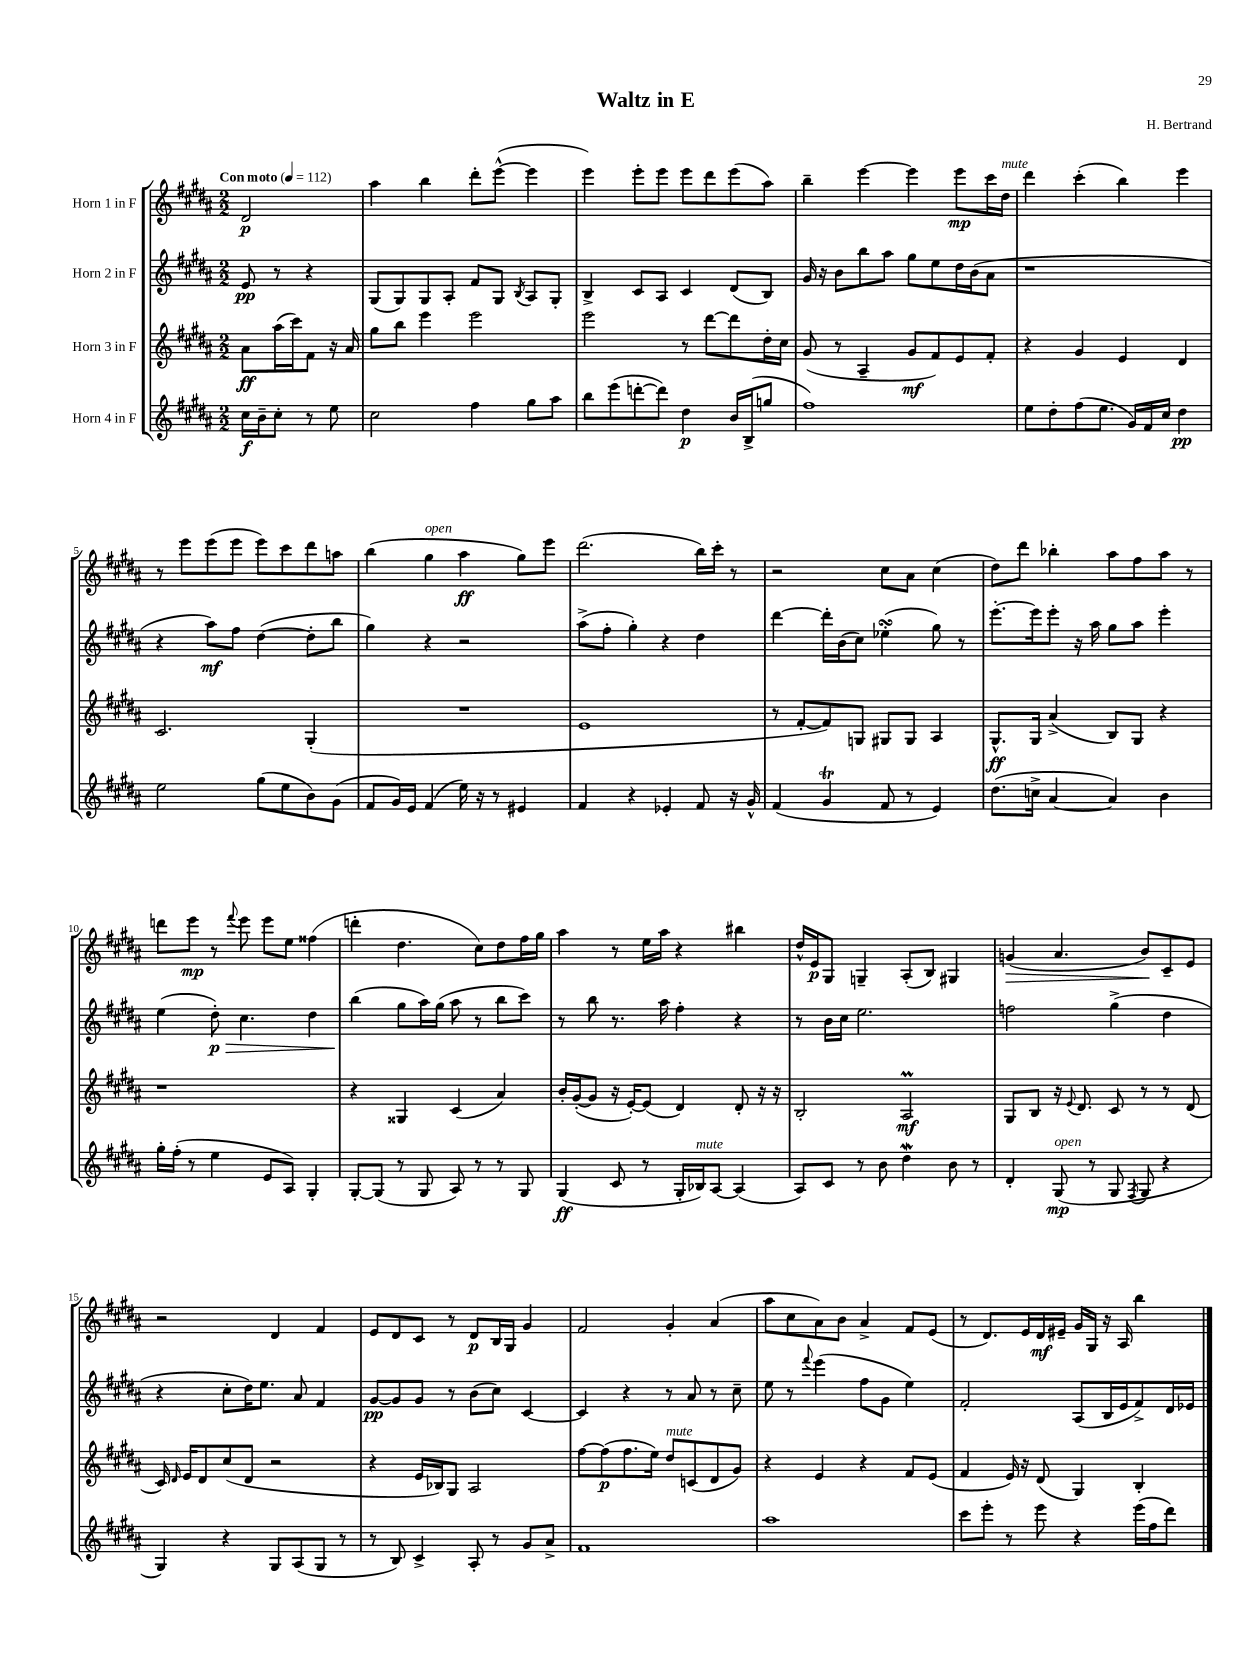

**kern	**kern	**kern	**kern
*staff4	*staff3	*staff2	*staff1
*clefG2	*clefG2	*clefG2	*clefG2
*k[f#c#g#d#a#]	*k[f#c#g#d#a#]	*k[f#c#g#d#a#]	*k[f#c#g#d#a#]
*M2/2	*M2/2	*M2/2	*M2/2
*MM112	*MM112	*MM112	*MM112
16cc#	8a#	8e	2d#
16b~	.	.	.
8cc#'	(16aa#	8r	.
.	16ccc#)	.	.
8r	8f#	4r	.
8ee	16r	.	.
.	16a#	.	.
=	=	=	=
2cc#	8gg#	(8G#	4aa#
.	8bb	8G#)	.
.	4eee	8G#	4bb
.	.	8A#'	.
4ff#	2eee	8f#	8ddd#'
.	.	8G#	([8eee^^
.	.	8qB	.
8gg#	.	8A#	4eee]
8aa#	.	8G#'	.
=	=	=	=
8bb	2eee	4B^	4eee)
(8eee	.	.	.
[8ddd'	.	8c#	8eee'
8ddd])	.	8A#	8eee
4dd#	8r	4c#	8eee
.	[8ddd#	.	8ddd#
16b	8ddd#]	(8d#	(8eee
(16B^	.	.	.
8gg	16dd#'	8B)	8aa#)
.	16cc#	.	.
=	=	=	=
1ff#)	(8g#	16g#	4bb~
.	.	16r	.
.	8r	8b	.
.	4A#~	8bb	[4eee
.	.	8aa#	.
.	8g#	8gg#	4eee]
.	8f#)	8ee	.
.	8e	16dd#	8eee
.	.	(16b	.
.	8f#'	8a#	16ccc#
.	.	.	16dd#
=	=	=	=
8ee	4r	1r	4ddd#
8dd#'	.	.	.
(8ff#	4g#	.	(4ccc#'
8.ee	.	.	.
.	4e	.	4bb)
16g#)	.	.	.
16f#	.	.	.
16cc#	.	.	.
4dd#	4d#	.	4eee
=	=	=	=
2ee	2.c#	4r	8r
.	.	.	8eee
.	.	8aa#)	(8eee
.	.	8ff#	8eee
(8gg#	.	([4dd#	8eee)
8ee	.	.	8ccc#
8b)	(4G#'	8dd#']	8ddd#
(8g#	.	8bb	8aa
=	=	=	=
8f#	1r	4gg#)	(4bb
16g#)	.	.	.
16e	.	.	.
(4f#	.	4r	4gg#
16ee)	.	2r	4aa#
16r	.	.	.
8r	.	.	.
4e#	.	.	8gg#)
.	.	.	8eee
=	=	=	=
4f#	1e	(8aa#^	(2.ddd#
.	.	8ff#'	.
4r	.	4gg#')	.
4e-'	.	4r	.
8f#	.	4dd#	16bb)
.	.	.	16ccc#'
16r	.	.	8r
16g#^^	.	.	.
=	=	=	=
(4f#	8r	[4ddd#	2r
.	[8f#'	.	.
4g#	8f#])	16ddd#']	.
.	.	(16b	.
.	8G	8cc#)	.
8f#	8G#	(4ee-'	8cc#
8r	8G#	.	8a#
4e)	4A#	8gg#)	(4cc#
.	.	8r	.
=	=	=	=
(8.dd#	8.G#^^	[8.eee'	8dd#)
.	.	.	8ddd#
16cc^	16G#	16eee]	.
[4a#	(4a#^	8eee'	4bb-'
.	.	16r	.
.	.	16aa#	.
4a#])	8B)	8gg#	8aa#
.	8G#	8aa#	8ff#
4b	4r	4eee'	8aa#
.	.	.	8r
=	=	=	=
16gg#'	1r	(4ee	8ddd
(16ff#'	.	.	.
8r	.	.	8eee
4ee	.	8dd#')	8r
.	.	.	8qqfff#
.	.	4.cc#	8eee
8e	.	.	8eee
8A#)	.	.	8ee
4G#'	.	4dd#	(4ff##
=	=	=	=
[8G#'	4r	(4bb	4ddd'
(8G#]	.	.	.
8r	4G##	8gg#	4.dd#
8G#	.	16aa#)	.
.	.	(16gg#	.
8A#)	(4c#	8aa#	.
8r	.	8r	8cc#)
8r	4a#)	8bb	8dd#
8G#	.	8ccc#)	16ff#
.	.	.	16gg#
=	=	=	=
(4G#	16b'	8r	4aa#
.	([16g#'	.	.
.	8g#]	8bb	.
8c#	16r	8.r	8r
.	[16e')	.	.
8r	(8e]	.	16ee
.	.	16aa#	16aa#
16G#'	4d#)	4ff#'	4r
16B-)	.	.	.
[8A#	.	.	.
(4A#]	8d#'	4r	4bb#
.	16r	.	.
.	16r	.	.
=	=	=	=
8A#)	2B'	8r	16dd#^^
.	.	.	16e
8c#	.	16b	8G#
.	.	16cc#	.
8r	.	2.ee	4G~
8b	.	.	.
4dd#	2A#	.	(8A#'
.	.	.	8B)
8b	.	.	4G#
8r	.	.	.
=	=	=	=
4d#'	8G#	2ff	(4g
.	8B	.	.
(8G#	16r	.	4.a#
.	8qqe	.	.
.	8.d#	.	.
8r	.	.	.
8G#	8c#	(4gg#^	.
8qF#	.	.	.
8G#	8r	.	8b)
4r	8r	4dd#	8c#~
.	(8d#	.	8e
=	=	=	=
4G#)	16c#)	4r	2r
.	16qqd#	.	.
.	16e	.	.
.	8d#	.	.
4r	(8cc#	8cc#'	.
.	8d#	16dd#)	.
.	.	8.ee	.
8G#	2r	.	4d#
(8A#	.	8a#	.
8G#	.	4f#	4f#
8r	.	.	.
=	=	=	=
8r	4r	[8g#	8e
8B)	.	8g#]	8d#
4c#^	16e	8g#	8c#
.	16B-)	.	.
.	8G#	8r	8r
8A#'	2A#	(8b	8d#
8r	.	8cc#)	16B
.	.	.	16G#
8g#	.	[4c#	4g#
8a#^	.	.	.
=	=	=	=
1f#	[8ff#	4c#]	2f#
.	(8ff#]	.	.
.	8.ff#	4r	.
.	16ee)	.	.
.	8dd#	8r	4g#'
.	(8c	8a#	.
.	8d#	8r	(4a#
.	8g#)	8cc#~	.
=	=	=	=
1aa#	4r	8ee	8aa#
.	.	8r	8cc#
.	.	8qqfff#	.
.	4e	(4eee	8a#)
.	.	.	8b
.	4r	8ff#	4a#^
.	.	8g#	.
.	8f#	4ee)	8f#
.	(8e	.	(8e
=	=	=	=
8ccc#	4f#	2f#'	8r
8eee'	.	.	8.d#)
8r	16e)	.	.
.	16r	.	16e
8eee	(8d#	.	16d#
.	.	.	16e#~
4r	4G#)	(8A#	16g#
.	.	.	16G#
.	.	16B	16r
.	.	16e	16A#
(16eee	4B'	8f#^)	4bb
16ff#	.	.	.
8ddd#)	.	16d#	.
.	.	16e-	.
==	==	==	==
*-	*-	*-	*-
